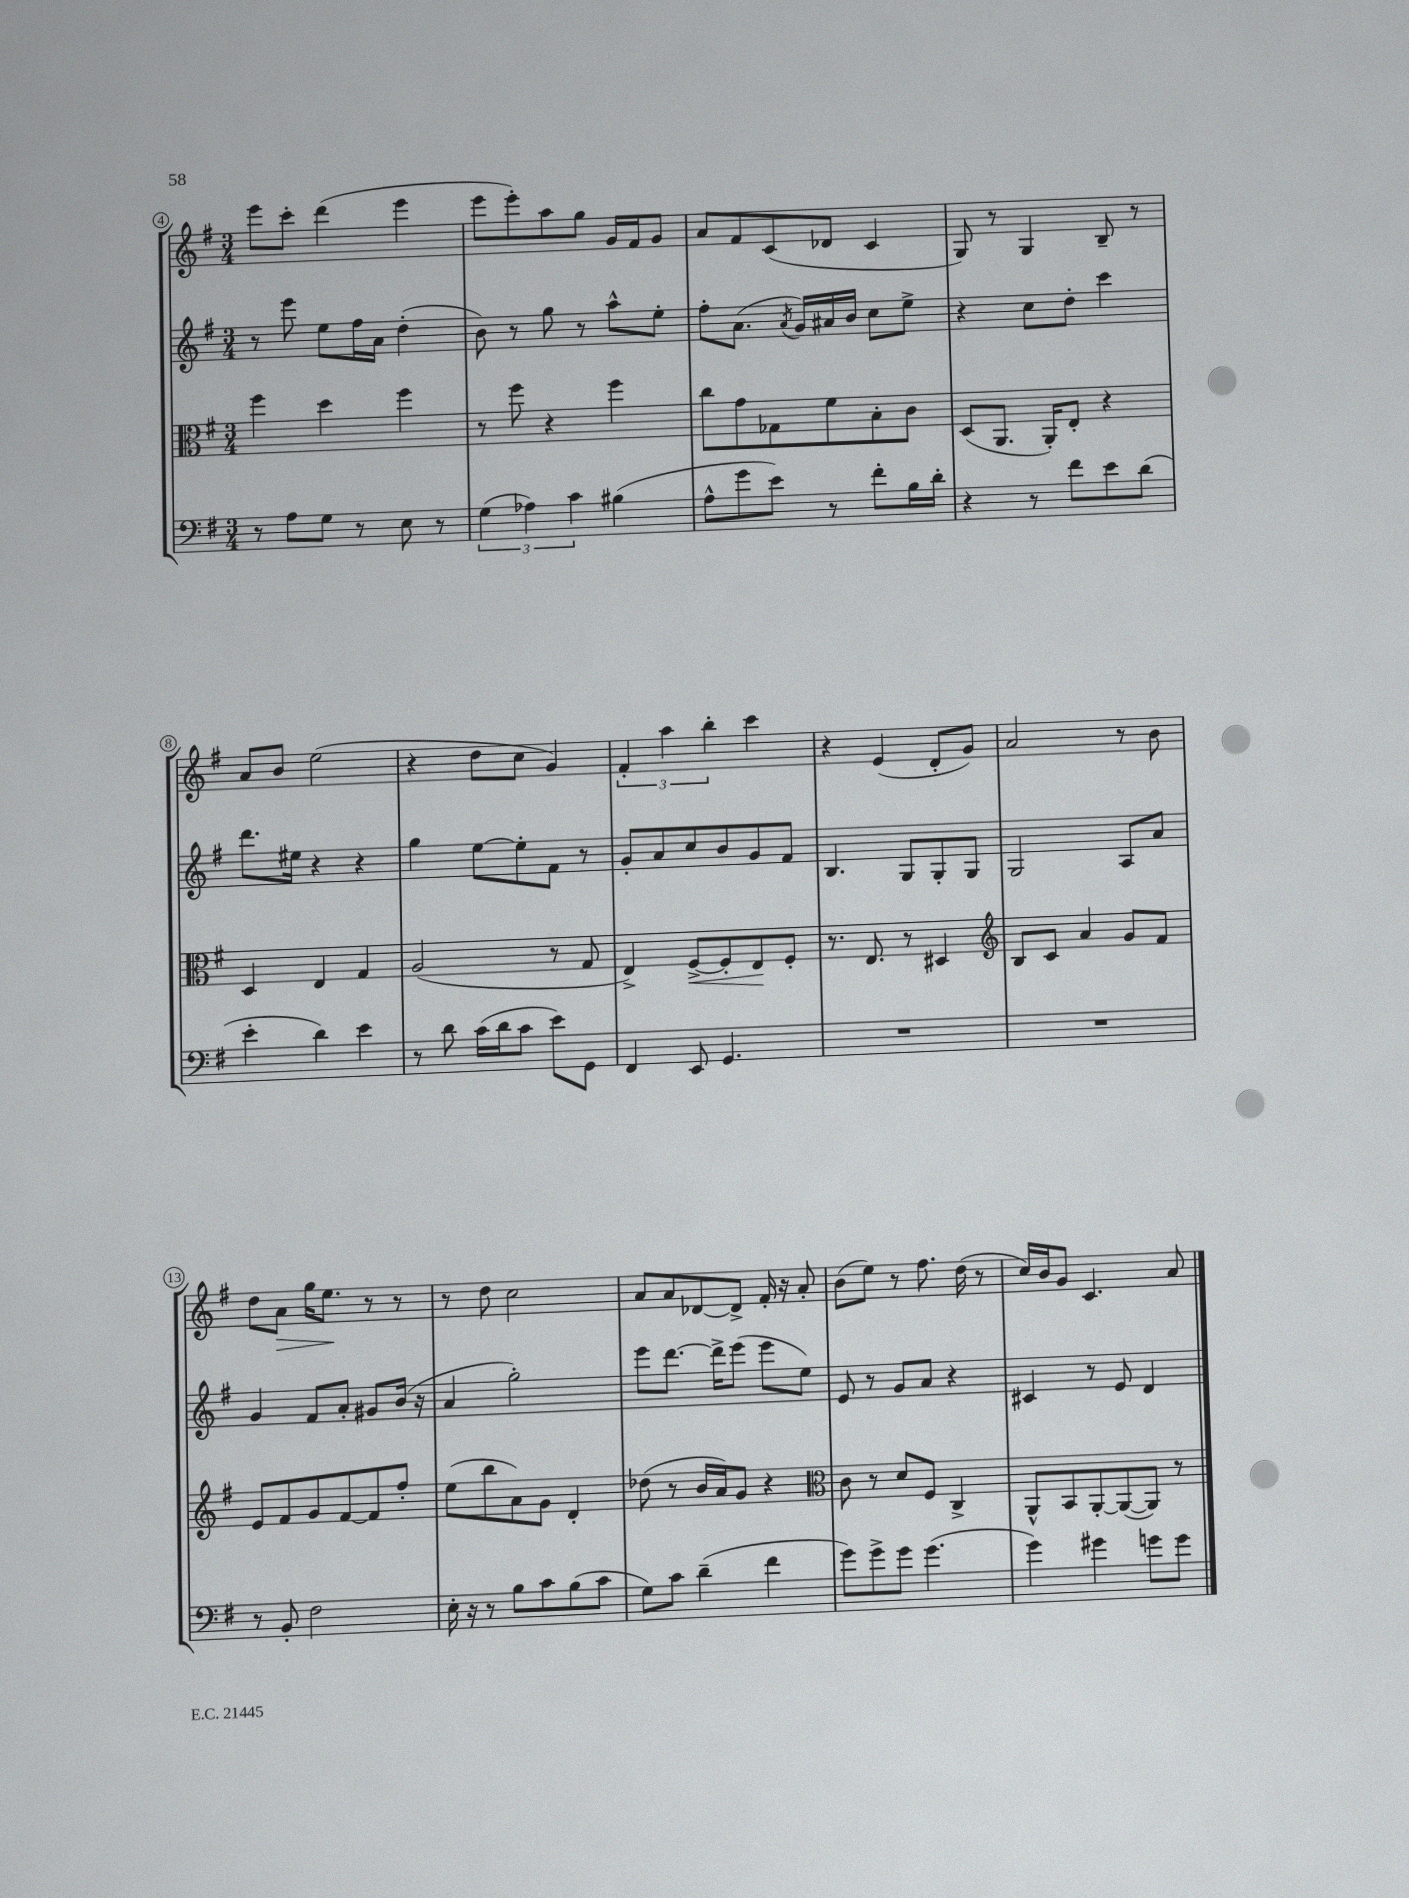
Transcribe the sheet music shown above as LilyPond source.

<<
\new StaffGroup <<
\new Staff = "s0" {
    \clef treble \key g \major \numericTimeSignature \time 3/4
    e'''8 c'''8-. d'''4( e'''4 |
    e'''8 e'''8-.) a''8 g''8 g'16 fis'16 g'8 |
    a'8 fis'8 c'8( des'8 c'4 |
    g8) r8 g4 b8-- r8 |
    a'8 b'8 e''2( |
    r4 d''8 c''8 g'4) |
    \tuplet 3/2 { fis'4-. a''4 b''4-. } c'''4 |
    r4 e'4( d'8-. g'8) |
    a'2 r8 b'8 |
    d''8 a'8\> g''16 e''8.\! r8 r8 |
    r8 d''8 c''2 |
    a'8 a'8 des'8~ des'8-> fis'16-. r16 a'8-. |
    b'8( e''8) r8 fis''8. d''16( r8 |
    c''16) b'16 g'8 c'4. a'8 \bar "|." |
}
\new Staff = "s1" {
    \clef treble \key g \major \numericTimeSignature \time 3/4
    r8 e'''8 e''8 fis''16 a'16 d''4-.( |
    b'8) r8 g''8 r8 a''8-^ e''8-. |
    fis''8-. a'8.( \acciaccatura { a'8 } g'16) ais'16 b'16 c''8 e''8-> |
    r4 c''8 d''8-. c'''4 |
    d'''8. eis''16 r4 r4 |
    g''4 e''8~ e''8-. fis'8 r8 |
    g'8-. a'8 c''8 b'8 g'8 fis'8 |
    b4. g8 g8-. g8 |
    g2 a8 a'8 |
    g'4 fis'8 a'8-. gis'8 b'16( r16 |
    a'4 g''2-.) |
    e'''8 d'''8.~ d'''16-> e'''8( e'''8 e''8) |
    e'8 r8 g'8 a'8 r4 |
    cis'4 r8 e'8 d'4 \bar "|." |
}
\new Staff = "s2" {
    \clef alto \key g \major \numericTimeSignature \time 3/4
    fis''4 d''4 fis''4 |
    r8 fis''8 r4 fis''4 |
    c''8 g'8 ges8 fis'8 b8-. c'8 |
    d8( a,8. a,16-.) e8-. r4 |
    d4 e4 g4 |
    a2( r8 g8 |
    e4->) fis8~->\< fis8-. e8\! fis8-. |
    r8. e8. r8 dis4 |
    \clef treble b8 c'8 a'4 g'8 fis'8 |
    e'8 fis'8 g'8 fis'8~ fis'8 fis''8-. |
    e''8( b''8 a'8) g'8 d'4-. |
    des''8( r8 b'16 a'16) g'8 r4 |
    \clef alto c'8 r8 d'8 fis8 c4-> |
    a,8-^ b,8 a,8~-. a,8~( a,8) r8 \bar "|." |
}
\new Staff = "s3" {
    \clef bass \key g \major \numericTimeSignature \time 3/4
    r8 a8 g8 r8 e8 r8 |
    \tuplet 3/2 { g4( aes4) c'4 } bis4( |
    a8-^ g'8 e'8) r8 fis'8-. b16 d'16-. |
    r4 r8 fis'8 e'8 d'8( |
    e'4-. d'4) e'4 |
    r8 d'8 c'16( d'16 c'8 e'8) g,8 |
    fis,4 e,8 g,4. |
    R2. |
    R2. |
    r8 b,8-. fis2 |
    e16-. r16 r8 b8 c'8 b8( c'8 |
    g8) c'8 d'4--( fis'4 |
    g'8) g'8-> g'8 g'4.( |
    g'4) gis'4 g'8 g'8 \bar "|." |
}
>>
>>
\layout { \context { \Score currentBarNumber = #4 \override BarNumber.stencil = #(make-stencil-circler 0.1 0.3 ly:text-interface::print) } }
